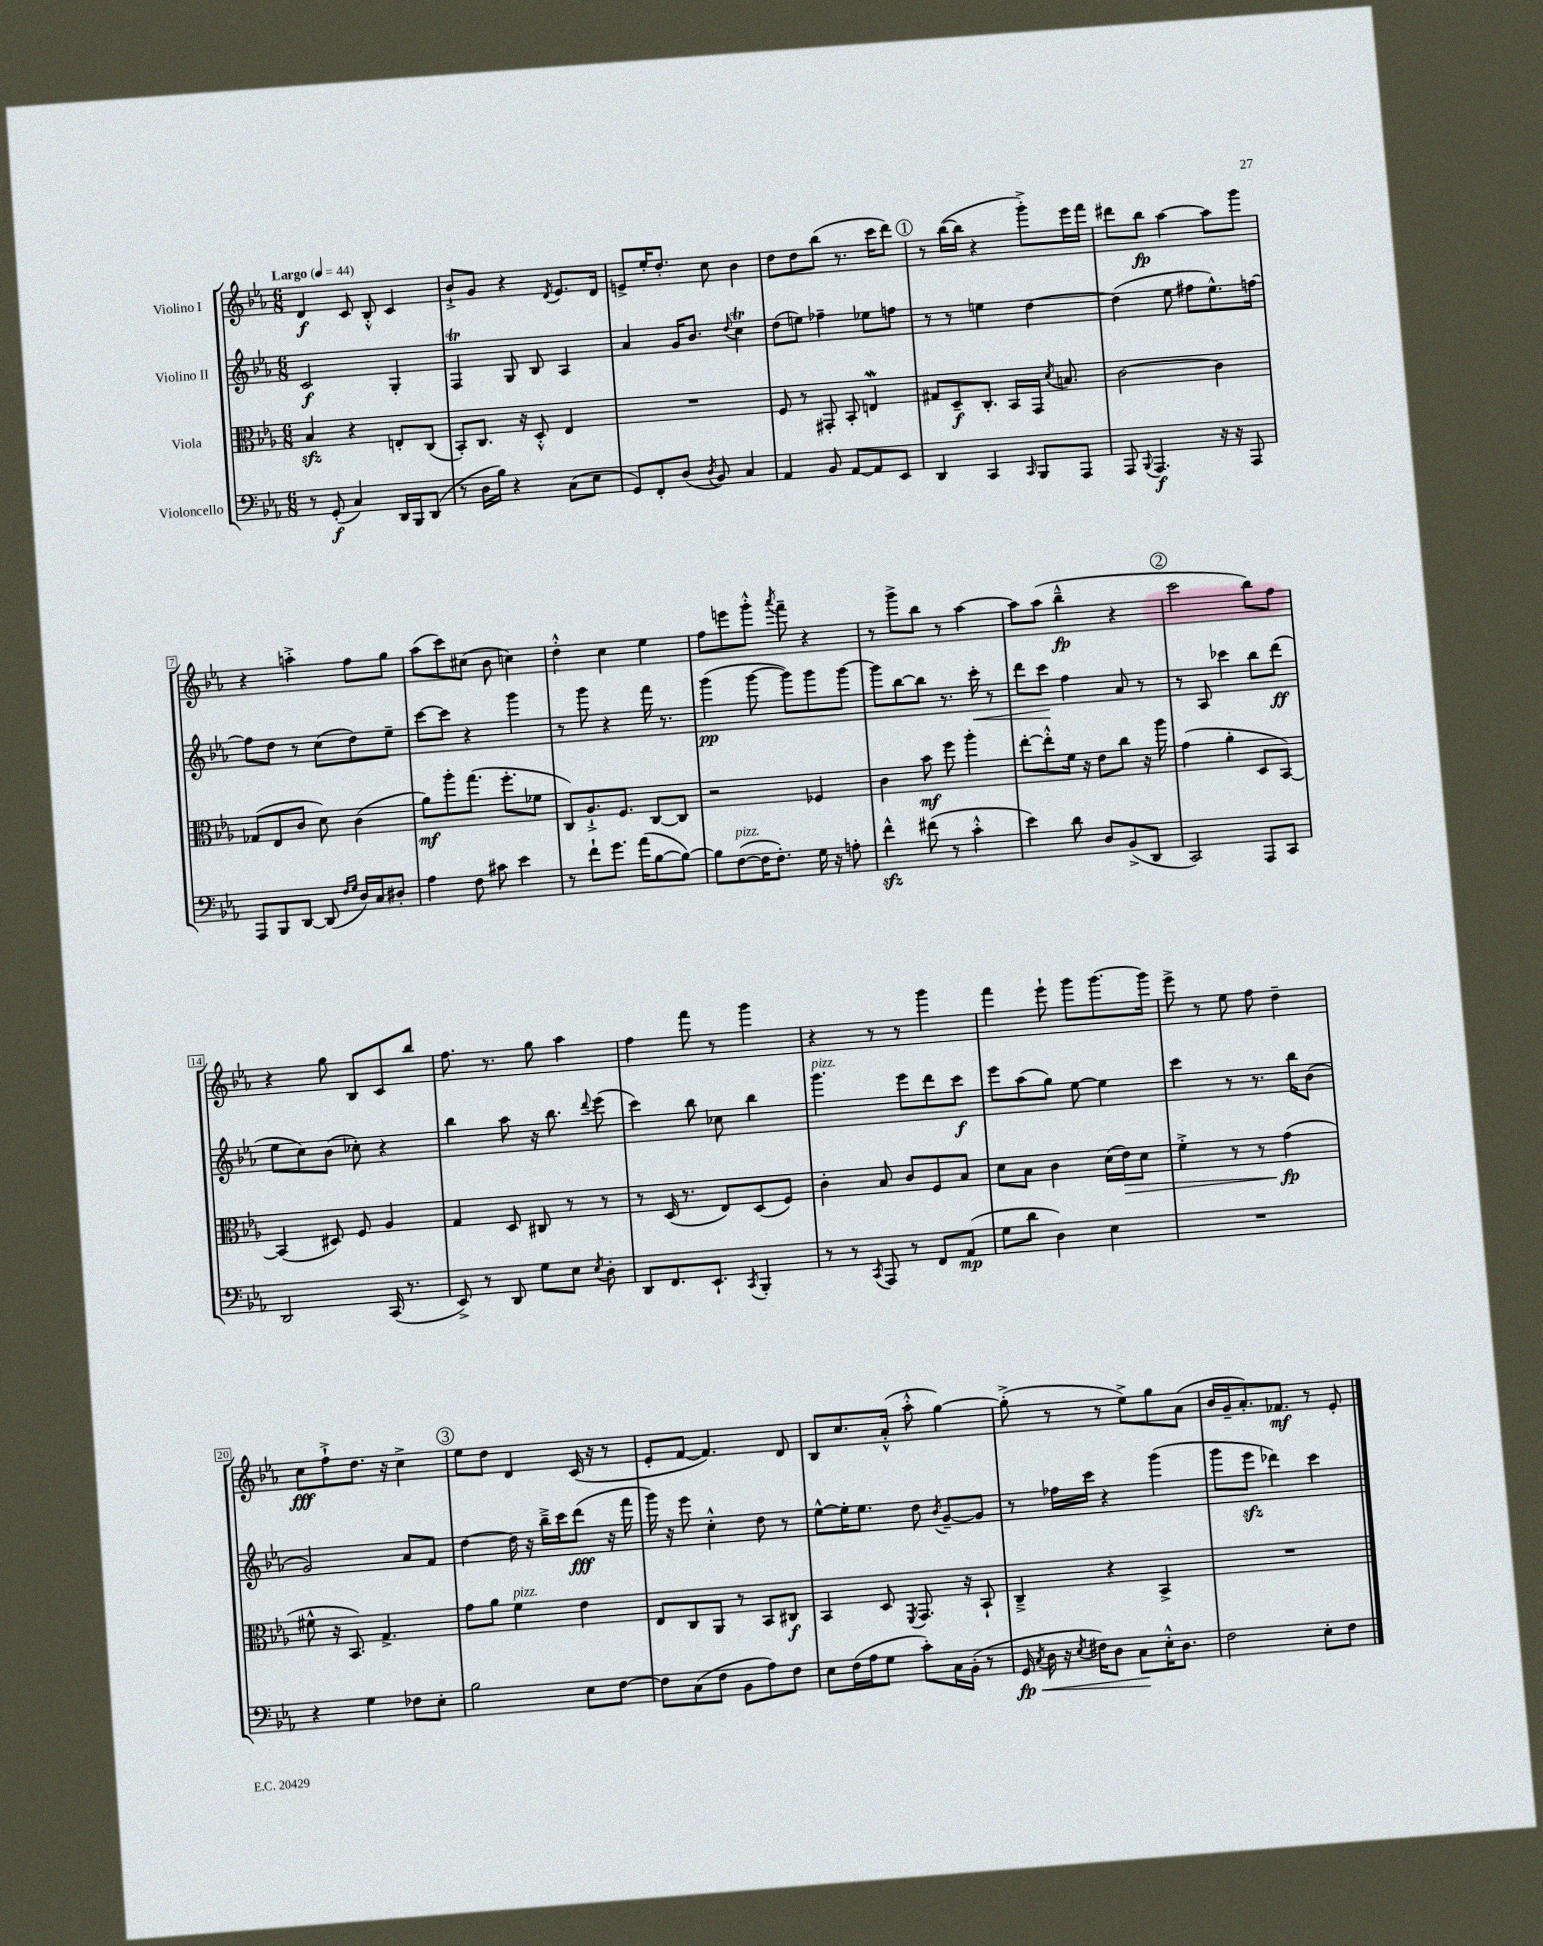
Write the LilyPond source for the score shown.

<<
\new StaffGroup <<
\new Staff = "s0" \with { instrumentName = "Violino I" } {
    \clef treble \key ees \major \numericTimeSignature \time 6/8 \tempo "Largo" 4 = 44
    \autoBeamOff d'4\f c'8 bes8-.-^ c'4 |
    bes'8[-!-> g'8] r4 \acciaccatura { d'8 } ees'8.[ d'16] |
    e'8[-> ees''16-. d''8.]-. c''8 bes'4 |
    d''8[ d''8 bes''8]( r8. c'''16[ d'''8]) |
    \mark \markup { \circle "1" } r8 bes''16[~( bes''16] r4 g'''8[-.->) ees'''16 f'''16] |
    dis'''8[ bes''8]\fp aes''4~ aes''8[ g'''8] |
    r4 a''4-.-> f''8[ g''8] |
    aes''8[( c'''8) cis''8]( bes'8 c''4) |
    d''4-.-^ c''4 ees''4 |
    f''8[ e'''8 g'''8]-.-^ \acciaccatura { aes'''8 } f'''8-- r4 |
    r8 g'''8[-> bes''8] r8 aes''4~ |
    aes''8[ aes''8]( bes''4---^\fp r4 |
    \mark \markup { \circle "2" } c'''2 bes''8[) f''8] |
    r4 g''8 bes8[ c'8 bes''8] |
    f''8. r8. g''8 aes''4 |
    f''4 f'''8 r8 g'''4 |
    r4 r8 r8 g'''4 |
    f'''4 ees'''8-! g'''8[ g'''8.~ g'''16] |
    ees'''8-> r8 ees''8 f''8 d''4-- |
    c''8[\fff f''8-!-> d''8.] r16 c''4-> |
    \mark \markup { \circle "3" } ees''8[ d''8] d'4 c'16( r16 r8 |
    ees'8[-. f'8]~ f'4.) d'8 |
    bes8[ c''8. aes'16]-.-^( aes''8-.-^ g''4~) |
    g''8-.->( r8 r8 ees''8[->) g''8 aes'8]( |
    bes'16[ g'16-- aes'8.-.) fes'8.]\mf r8 ees'8-. \bar "|." |
}
\new Staff = "s1" \with { instrumentName = "Violino II" } {
    \clef treble \key ees \major \numericTimeSignature \time 6/8
    \autoBeamOff c'2\f g4-. |
    f4\trill g8 bes8 aes4 |
    aes'4 g'16[ bes'8.] \appoggiatura { d''8 } c''4\trill |
    d''8[( e''8]) fes''4-- ees''8[ f''8] |
    \mark \markup { \circle "1" } r8 r8 e''4 d''4~ |
    d''4( ees''8 fis''8[ ees''8.-^) f''16]~ |
    f''8[ d''8] r8 c''8[( d''8) ees''8]-- |
    c'''8[~ c'''8] r4 g'''4 |
    r8 g'''8 r4 f'''16 r8. |
    g'''4\pp( g'''8~ g'''8[) g'''8 g'''8]~ |
    g'''8[ bes''8~ bes''8] r8. c'''16-.\< r8 |
    d'''8[ c'''8]\! f''4 aes'8 r8 |
    \mark \markup { \circle "2" } r8 aes8 ces'''4 bes''8[ d'''8]\ff( |
    ees''8[ c''8) bes'8]( ces''8-.) r4 |
    bes''4 aes''8 r16 bes''8. \appoggiatura { d'''8 } ees'''8( |
    c'''4) bes''8 ces''8 bes''4 |
    g'''4.^\markup { \italic "pizz." } ees'''8[ d'''8 c'''8]\f |
    ees'''8[ aes''8( g''8]) ees''8~ ees''4 |
    c'''4 r8 r8. bes''16[ bes'8]( |
    g'2) aes'8[ f'8] |
    \mark \markup { \circle "3" } d''4~ d''16 r16 bes''16[---> c'''16 d'''8]\fff( r16 f'''16 |
    g'''16) r16 ees'''8 c''4-.-^ d''8 r8 |
    ees''8[~-^ ees''16-. ees''8.] d''8 \acciaccatura { bes'8 } g'8[~-- g'8] |
    r8 fes''16[ c'''16] r4 g'''4( |
    g'''8[ ees'''8]\sfz des'''4) c'''4 \bar "|." |
}
\new Staff = "s2" \with { instrumentName = "Viola" } {
    \clef alto \key ees \major \numericTimeSignature \time 6/8
    \autoBeamOff bes4\sfz r4 e8[-. c8]( |
    bes,8[-.) c8.] r16 d8-.-^ ees4 |
    R2. |
    f8 r8 gis,8-. bes,8-. e4\mordent |
    \mark \markup { \circle "1" } gis8[ d8--\f c8.]-. bes,16[ g,16] \acciaccatura { d'8 } b8. |
    c'2~ c'4 |
    ges8[( ees8 c'8] d'8) c'4( |
    aes'8[\mf) aes''8-. g''8.]( f''8.[-. fes'8] |
    c8[) aes8.-!-> f8.] c8[~ c8] |
    r2 fes4 |
    c'4 bes'8\mf f''8 aes''4-. |
    ees''8[~-. ees''8-.-^ f'16] r16 ees'8[ c''8] r16 aes''16 |
    \mark \markup { \circle "2" } g'4( aes'4-. d8[ bes,8]~) |
    bes,4( dis8) f8 aes4 |
    g4 d8 cis8 r8 r8 |
    r8 d16( r8. ees8[) d8( f8]) |
    c'4-. bes8 c'8[ f8 bes8] |
    d'8[ bes8] c'4 d'16[( ees'16\>) d'8] |
    f'4-.-> r8 r8 g'4\fp\!( |
    fis'8-^ r16 bes,8.) g4.-> |
    \mark \markup { \circle "3" } g'8[ aes'8] f'4^\markup { \italic "pizz." } ees'4 |
    ees8[ c8 aes,8] r8 bes,8[ cis8]\f |
    bes,4 d8 \acciaccatura { f,8 } g,8. r16 bes,8-! |
    c4---> r4 bes,4-> |
    R2. \bar "|." |
}
\new Staff = "s3" \with { instrumentName = "Violoncello" } {
    \clef bass \key ees \major \numericTimeSignature \time 6/8
    \autoBeamOff r8 g,8-.\f( c4) d,16[ bes,,16 d,8]( |
    r8 d16[ bes16]) r4 c8[( ees8] |
    g,8[) f,8-. d8]( \acciaccatura { d8 } bes,8) c4 |
    aes,4 bes,8 aes,8[~ aes,8 ees,8] |
    \mark \markup { \circle "1" } d,4 c,4 \grace { c,16 } bes,,8[ aes,,8] |
    aes,,8 \appoggiatura { bes,,8 } aes,,4.\f r16 r16 aes,,8 |
    aes,,8[ bes,,8 d,8]~ d,8( \grace { f16[ g16] } d16[) c16 dis8]-. |
    aes4 f8 cis'8 ees'4 |
    r8 f'8[-! g'8.] aes'16[( bes8~ bes8]~) |
    bes8[ f8~^\markup { \italic "pizz." }( f16 f8.]-.) g16 r16 a8-. |
    f'4-^\sfz fis'8( r8 c'4-.-^ |
    ees'4) d'8 d8[ bes,8->( d,8] |
    \mark \markup { \circle "2" } c,2) aes,,8[ c,8] |
    d,2 c,16( r8. |
    ees,8->) r8 d,8 g8[ ees8] \acciaccatura { ees8 } d8-. |
    d,8[ f,8. ees,8.]-! \acciaccatura { c,8 } bes,,4-. |
    r8 r8 \acciaccatura { c,8 } aes,,8 r8 f,8[ aes,8]\mp( |
    g8[ d'8] d4) ees4 |
    R2. |
    r4 g4 fes8[ ees8]-. |
    \mark \markup { \circle "3" } bes2 ees8[ f8]~ |
    f8[ c8( f8] bes,8[ aes8) f8] |
    ees8[ f16( aes16 g8] c'8[-.) c16 bes,16]-.( r8 |
    g,16\fp\< \acciaccatura { c8 } d16 r16 \acciaccatura { ees8 } fis16[) d8] c8[\! ees16-.-^ d8.] |
    f2 ees8[-. f8] \bar "|." |
}
>>
>>
\layout { \context { \Score \override BarNumber.stencil = #(make-stencil-boxer 0.1 0.3 ly:text-interface::print) } }
